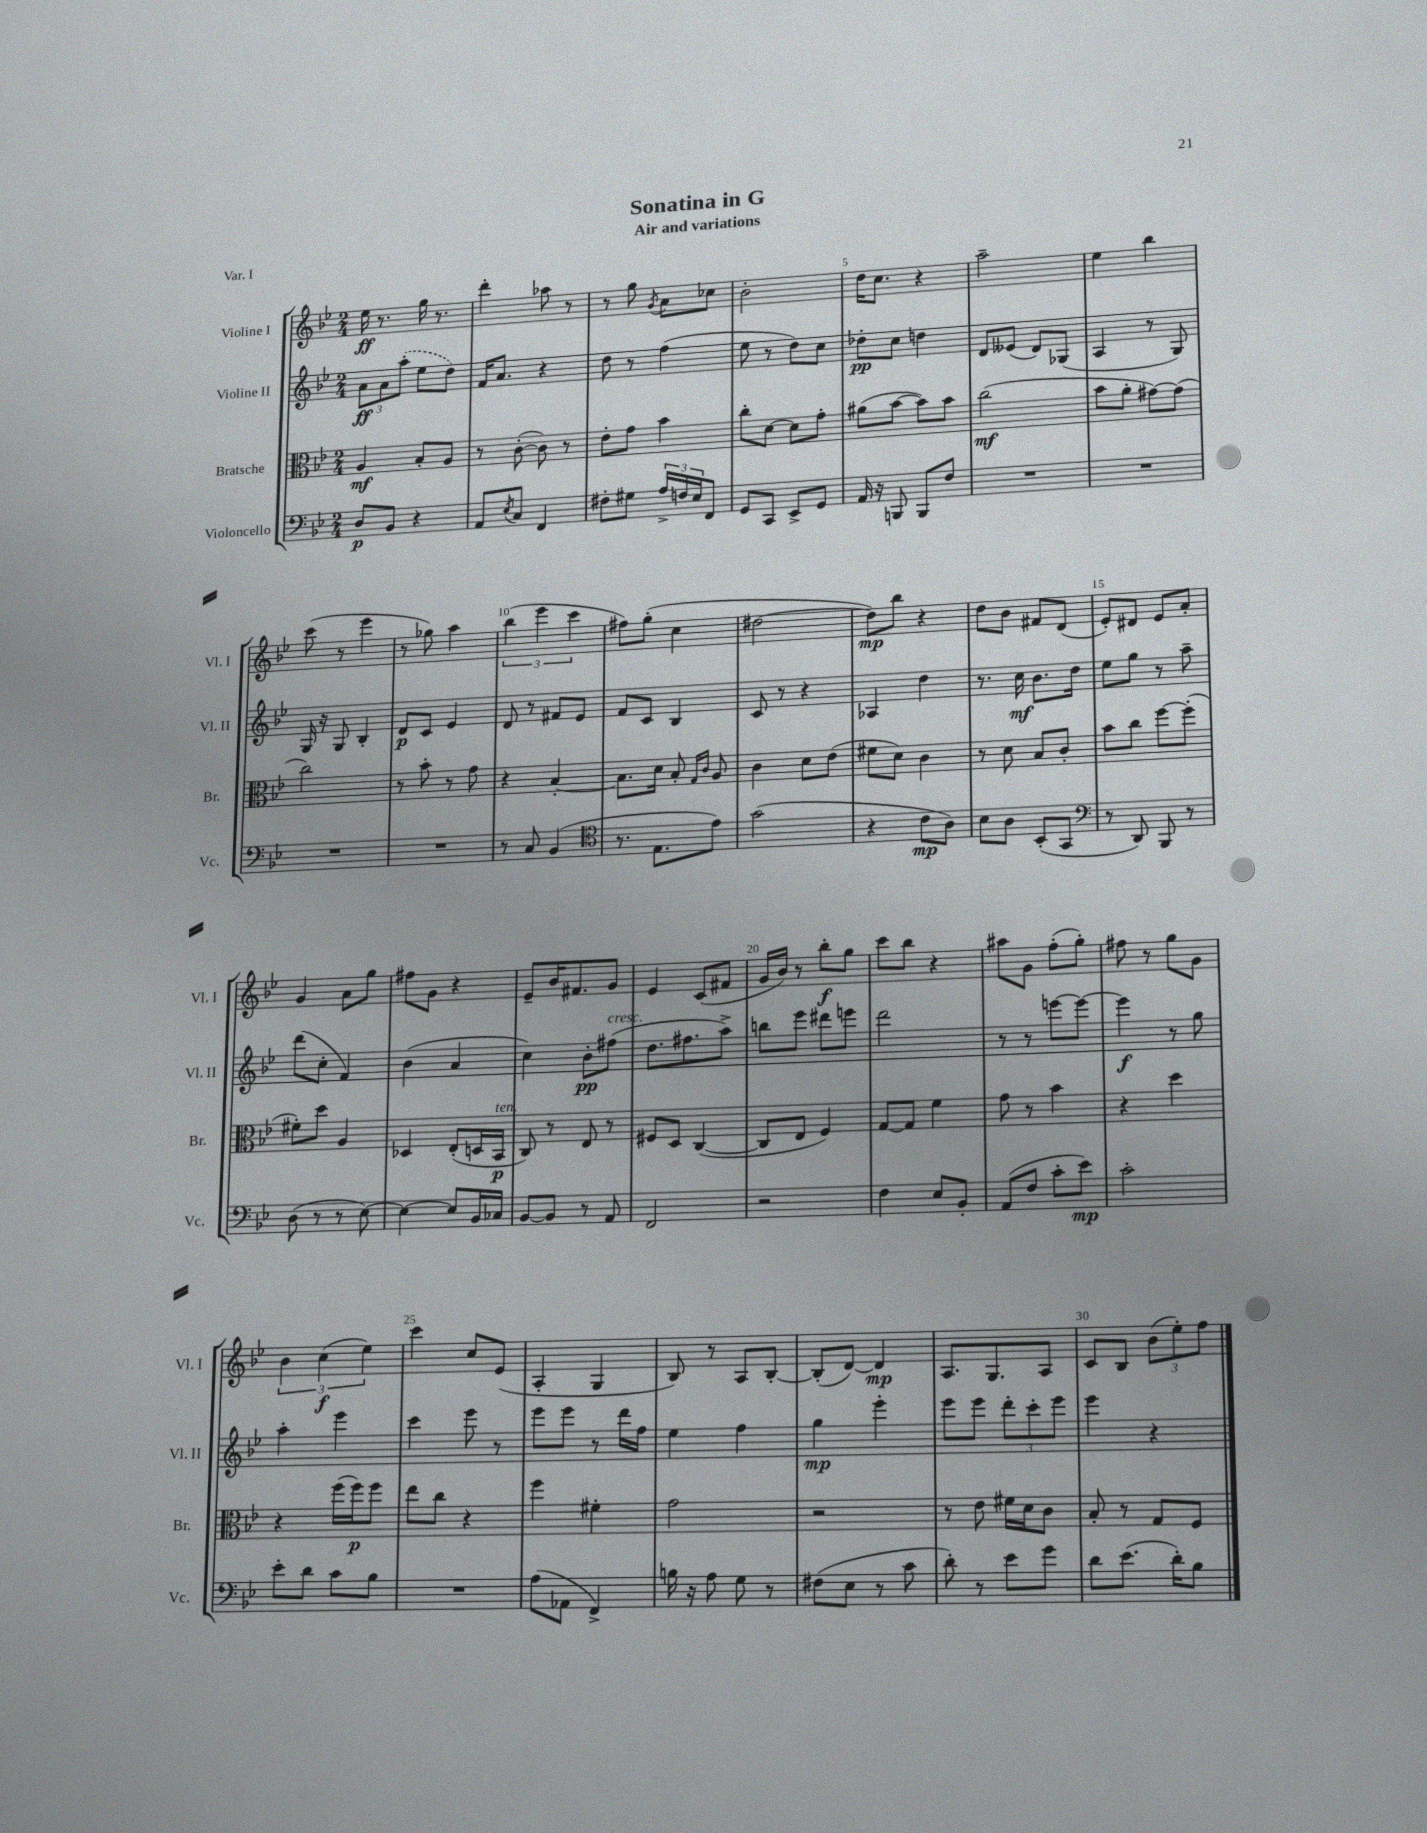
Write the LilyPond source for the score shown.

\header { title = "Sonatina in G" subtitle = "Air and variations" piece = "Var. I" }
<<
\new StaffGroup <<
\new Staff = "s0" \with { instrumentName = "Violine I" shortInstrumentName = "Vl. I" } {
    \clef treble \key bes \major \numericTimeSignature \time 2/4
    ees''16\ff r8. g''16 r8. |
    d'''4-. aes''8 r8 |
    r8 g''8 \acciaccatura { g'8 } a'8 ces''8 |
    bes'2-. |
    d''16 c''8. r4 |
    a''2-- |
    ees''4 bes''4 |
    c'''8( r8 ees'''4 |
    r8 ges''8) a''4 |
    \tuplet 3/2 { bes''4( ees'''4 c'''4 } |
    fis''8) g''8-.( c''4 |
    dis''2~ |
    dis''8\mp) bes''8 r4 |
    d''8 bes'8 fis'8 d'8( |
    ees'8-.) dis'8 ees'8 a'8-. |
    g'4 a'8 g''8 |
    fis''8 g'8 r4 |
    ees'8-- bes'16 fis'8. g'8 |
    ees'4 c'8( fis'8 |
    g'16 bes'16) r8 bes''8-.\f g''8 |
    c'''8 bes''8 r4 |
    ais''8 g'8 f''8-.( g''8-.) |
    fis''8 r8 g''8 g'8 |
    \tuplet 3/2 { bes'4 c''4\f( ees''4) } |
    c'''4 c''8 ees'8( |
    a4-. g4 |
    bes8) r8 a8 bes8~-. |
    bes8-.( d'8~) d'4\mp |
    a8. g8. a8 |
    c'8 bes8 \tuplet 3/2 { bes'8( ees''8-.) f''8 } \bar "|." |
}
\new Staff = "s1" \with { instrumentName = "Violine II" shortInstrumentName = "Vl. II" } {
    \clef treble \key bes \major \numericTimeSignature \time 2/4
    \tuplet 3/2 { a'8\ff a'8 \once \slurDashed a''8-.( } ees''8 d''8) |
    f'16 a'8. r4 |
    d''8 r8 f''4( |
    ees''8 r8 d''8) c''8 |
    des''8-.\pp c''8 d''4 |
    d'8 eeses'8( d'8) ges8( |
    a4 r8 g8) |
    g16 r16 g8 bes4-. |
    d'8\p c'8 ees'4 |
    d'8 r8 fis'8 ees'8 |
    f'8 c'8 bes4 |
    c'8 r8 r4 |
    aes4 d''4 |
    r8. c''16\mf bes'8. d''16 |
    ees''8 g''8 r8 a''8-- |
    d'''8( c''8-. f'4) |
    bes'4( a'4 |
    c''4) bes'8-.\pp fis''8^\markup { \italic "cresc." }( |
    d''8. fis''8. a''8->) |
    b''8 ees'''8 dis'''8 e'''8 |
    d'''2 |
    r8 r8 e'''8~ e'''8~ |
    e'''4\f r8 g''8 |
    a''4-. ees'''4 |
    c'''4 ees'''8 r8 |
    ees'''8 ees'''8 r8 d'''16 f''16 |
    ees''4 f''4 |
    g''4\mp ees'''4-. |
    ees'''8 ees'''8 \tuplet 3/2 { d'''8-. c'''8-. ees'''8 } |
    ees'''4 r4 \bar "|." |
}
\new Staff = "s2" \with { instrumentName = "Bratsche" shortInstrumentName = "Br." } {
    \clef alto \key bes \major \numericTimeSignature \time 2/4
    a4\mf bes8-. a8 |
    r8 c'8~-.( c'8) r8 |
    ees'8-. g'8 bes'4 |
    c''8-. d'8~ d'8 g'8-. |
    ais'8( bes'8~ bes'8) bes'8 |
    c''2\mf( |
    bes'8 a'8-. gis'8~) gis'8( |
    c''2) |
    r8 bes'8-. r8 g'8 |
    r4 bes4~-. |
    bes8. d'16 bes8-. \grace { g16 c'16 } a8 |
    c'4 d'8 ees'8( |
    fis'8 d'8) c'4 |
    r8 d'8 bes8 c'8-. |
    bes'8 c''8 f''8~ f''8-.( |
    fis'8-.) d''8 a4 |
    des4 ees8-.( d16 bes,16\p^\markup { \italic "ten." } |
    c8) r8 ees8 r8 |
    fis8 d8 c4~( |
    c8 ees8 f4) |
    g8~ g8 f'4 |
    g'8 r8 bes'4 |
    r4 d''4 |
    r4 f''16( f''16\p) f''8 |
    ees''8 c''8 r4 |
    f''4 fis'4-. |
    g'2 |
    r2 |
    r8 ees'8 fis'16 d'16 c'8 |
    bes8-. r8 g8 f8 \bar "|." |
}
\new Staff = "s3" \with { instrumentName = "Violoncello" shortInstrumentName = "Vc." } {
    \clef bass \key bes \major \numericTimeSignature \time 2/4
    d8\p bes,8 r4 |
    a,8 \acciaccatura { ees8 } c8 f,4 |
    fis8-. gis8 \tuplet 3/2 { a16-> f16 ees16 } f,8 |
    g,8 c,8 ees,8-> g,8 |
    a,16 r16 b,,8 b,,8 f8 |
    R2 |
    R2 |
    R2 |
    R2 |
    r8 c8 bes,4( |
    \clef tenor r8. ees8. ees'8) |
    g'2( |
    r4 c'8\mp a8) |
    bes8 a8 bes,8-.( g,8 |
    \clef bass r8 d,8) bes,,8 r8 |
    d8( r8 r8 ees8~) |
    ees4~ ees8 bes,16 ces16 |
    bes,8~ bes,8 r8 a,8 |
    f,2 |
    r2 |
    f4 ees8 bes,8-. |
    a,8( f8 c'8-. ees'8\mp) |
    c'2-. |
    ees'8-. d'8 c'8 bes8 |
    R2 |
    a8( aes,8 f,4->) |
    b16 r16 a8 g8 r8 |
    fis8( ees8 r8 c'8 |
    d'8-.) r8 ees'8 g'8 |
    d'8 ees'8.( d'16-.) bes8 \bar "|." |
}
>>
>>
\layout { \context { \Score \override BarNumber.break-visibility = ##(#f #t #t) barNumberVisibility = #(every-nth-bar-number-visible 5) } }
